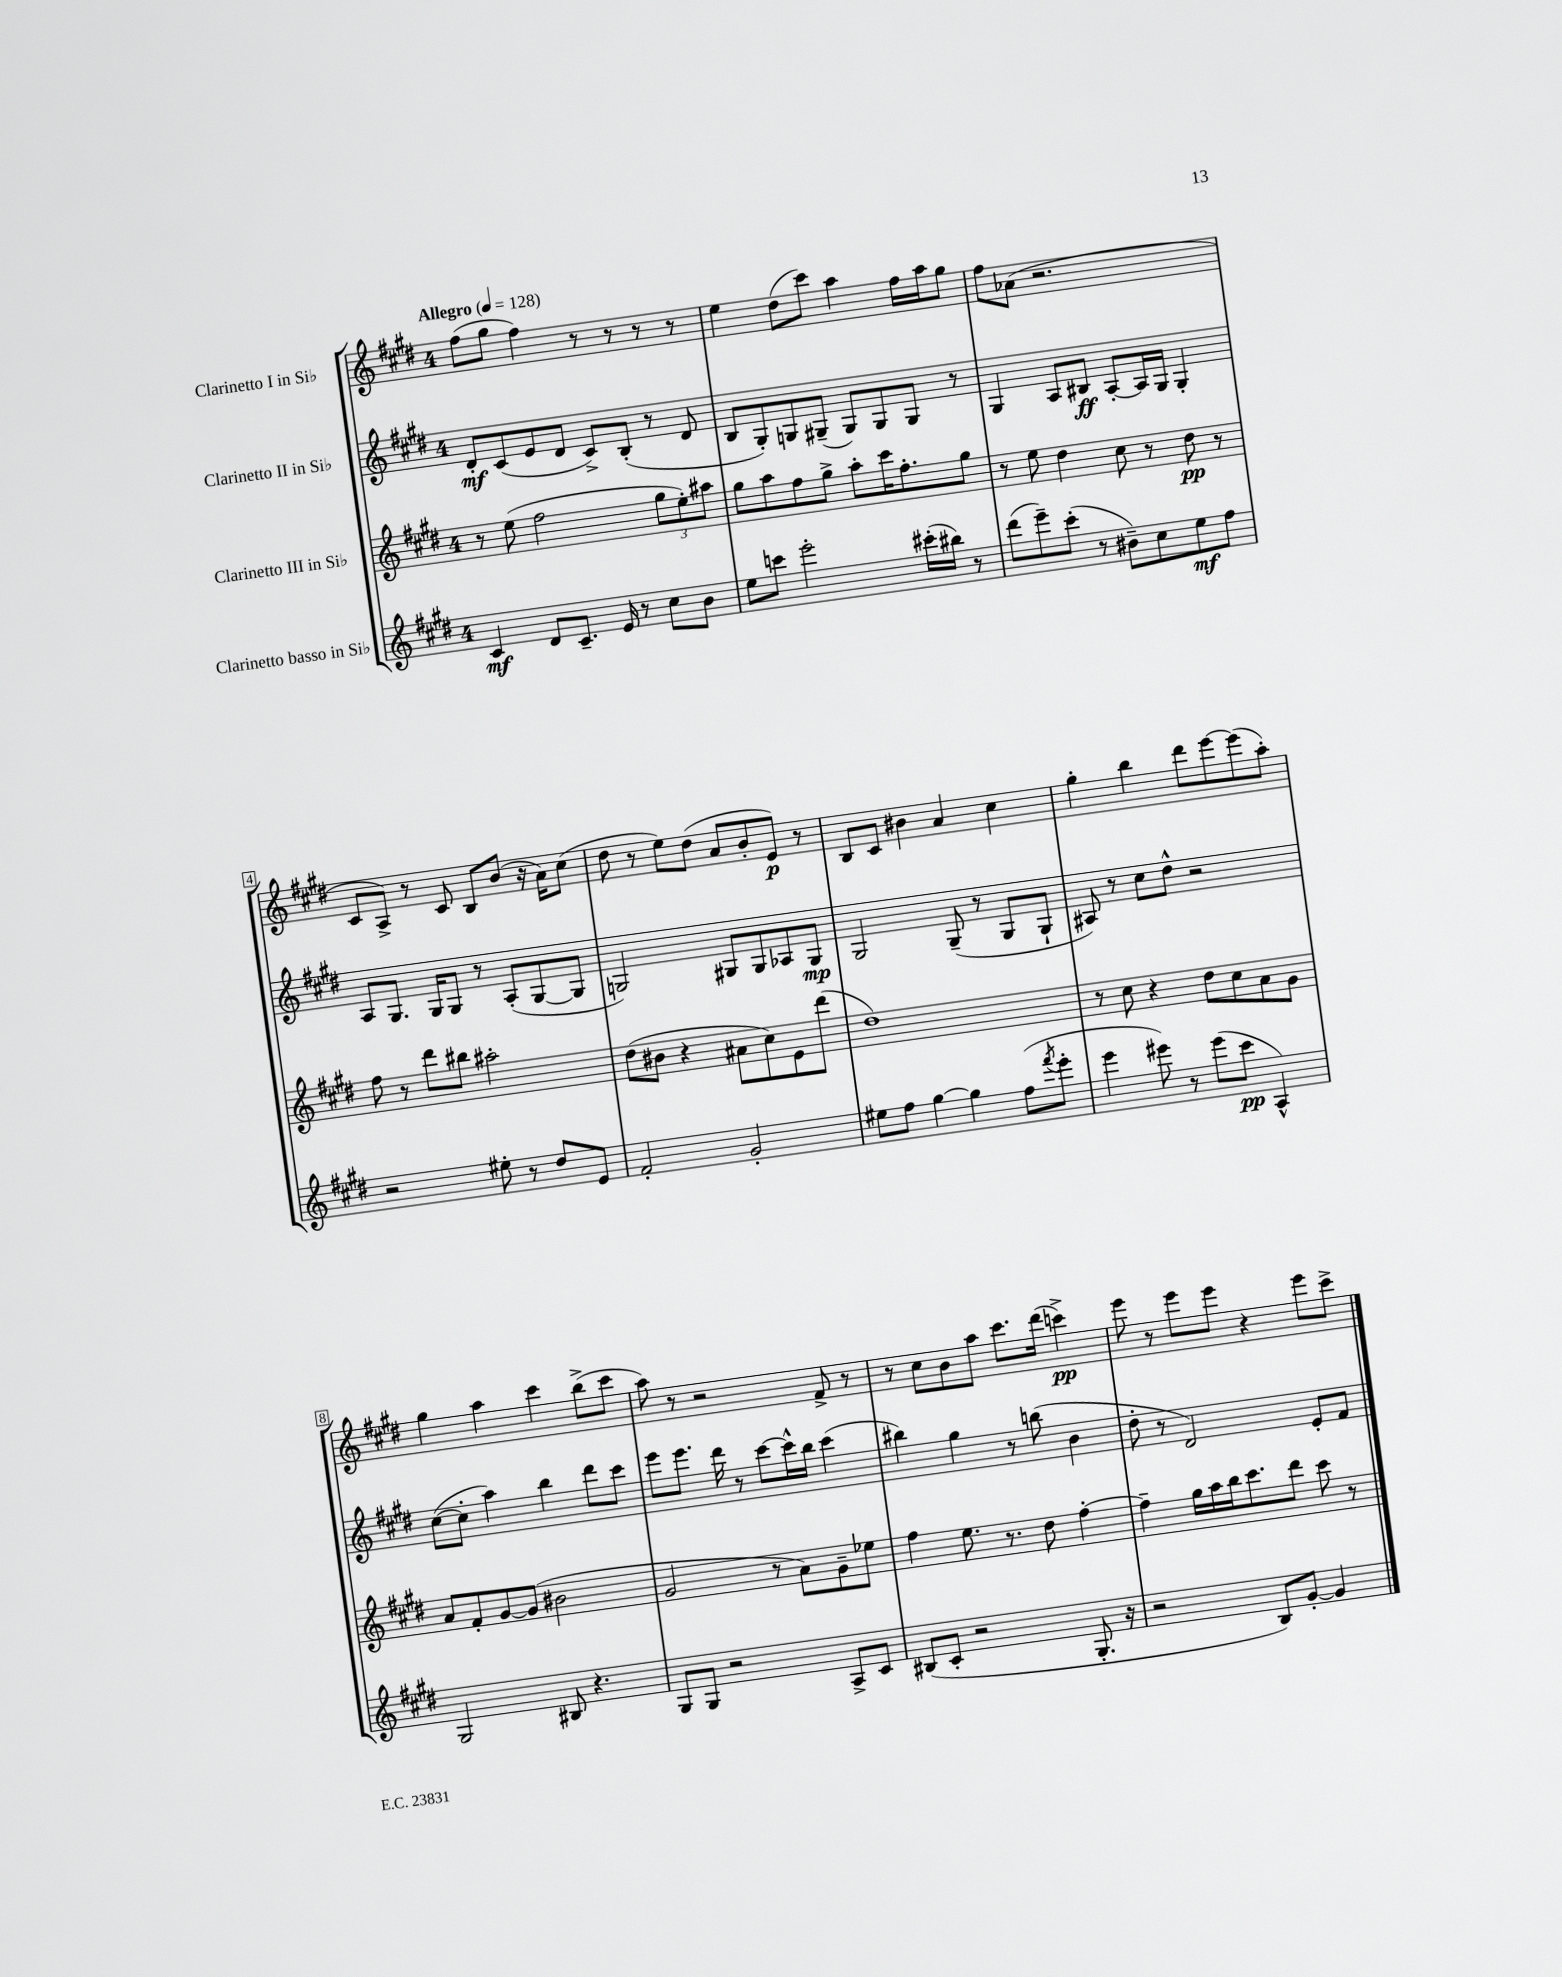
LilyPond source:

<<
\new StaffGroup <<
\new Staff = "s0" \with { instrumentName = "Clarinetto I in Sib" } {
    \clef treble \key e \major \once \override Staff.TimeSignature.style = #'single-digit \time 4/4 \tempo "Allegro" 4 = 128
    fis''8( gis''8 fis''4) r8 r8 r8 r8 |
    e''4 dis''8( cis'''8) a''4 fis''16 a''16 gis''8 |
    fis''8 aes'8( r2. |
    cis'8 a8->) r8 cis'8 b8 b'8( r16 a'16) cis''8( |
    dis''8 r8 e''8) dis''8( a'8 b'8-. e'8\p) r8 |
    b8 cis'8 bis'4 a'4 cis''4 |
    gis''4-. b''4 dis'''8 e'''8~ e'''8( a''8-.) |
    gis''4 a''4 cis'''4 b''8->( cis'''8 |
    a''8) r8 r2 fis'8-> r8 |
    r8 cis''8 b'8 a''8 cis'''8. dis'''16( c'''4->\pp) |
    e'''8 r8 e'''8 e'''8 r4 e'''8 cis'''8-> \bar "|." |
}
\new Staff = "s1" \with { instrumentName = "Clarinetto II in Sib" } {
    \clef treble \key e \major \once \override Staff.TimeSignature.style = #'single-digit \time 4/4
    dis'8-.\mf cis'8( e'8 dis'8 cis'8->) b8-.( r8 dis'8 |
    b8 gis8-.) g8 gis8--( gis8) gis8 gis8 r8 |
    gis4 a8 bis8\ff a8~-. a16 gis16 gis4-. |
    a8 gis8. gis16 gis8 r8 a8-.( gis8~ gis8 |
    g2) gis8 gis8 aes8 gis8\mp |
    gis2 gis8--( r8 gis8 gis8-! |
    ais8) r8 cis''8 dis''8-^ r2 |
    cis''8~( cis''8-. a''4) b''4 dis'''8 cis'''8 |
    e'''8 e'''8. dis'''16 r8 cis'''8~ cis'''16-^ b''16 cis'''4( |
    bis''4) gis''4 r8 b''8( b'4 |
    dis''8-. r8 dis'2) e'8-. fis'8 \bar "|." |
}
\new Staff = "s2" \with { instrumentName = "Clarinetto III in Sib" } {
    \clef treble \key e \major \once \override Staff.TimeSignature.style = #'single-digit \time 4/4
    r8 e''8( fis''2 \tuplet 3/2 { gis''8 e''8-.) ais''8 } |
    gis''8 a''8 fis''8 gis''8-> a''8-. cis'''16 fis''8.-. gis''8 |
    r8 e''8 dis''4 cis''8 r8 dis''8\pp r8 |
    fis''8 r8 dis'''8 bis''8 ais''2-. |
    dis''8( bis'8 r4 ais'8 cis''8) e'8 dis'''8( |
    dis''1) |
    r8 cis''8 r4 dis''8 cis''8 a'8 gis'8 |
    a'8 fis'8-. gis'8~ gis'8( bis'2 |
    gis'2 r8 a'8) gis'8-- ees''8 |
    fis''4 e''8. r8. dis''8 fis''4~-. |
    fis''4-- gis''16 a''16 b''16 cis'''8. dis'''8 cis'''8 r8 \bar "|." |
}
\new Staff = "s3" \with { instrumentName = "Clarinetto basso in Sib" } {
    \clef treble \key e \major \once \override Staff.TimeSignature.style = #'single-digit \time 4/4
    cis'4\mf dis'8 cis'8.-- e'16 r8 cis''8 b'8 |
    e''8 c'''8 e'''2-. cis'''16-.( bis''16) r8 |
    dis'''8( e'''8--) cis'''8-.( r8 bis'8--) cis''8 e''8\mf fis''8 |
    r2 eis''8-. r8 dis''8 e'8 |
    fis'2-. gis'2-. |
    eis''8 fis''8 gis''4~ gis''4 fis''8( \acciaccatura { fis'''8 } e'''8-. |
    e'''4 eis'''8) r8 eis'''8( cis'''8\pp a4-^) |
    gis2 bis8 r4. |
    gis8 gis8 r2 a8-> cis'8 |
    bis8( cis'8-. r2 gis8.-. r16 |
    r2 b8) gis'8~-. gis'4 \bar "|." |
}
>>
>>
\layout { \context { \Score \override BarNumber.stencil = #(make-stencil-boxer 0.1 0.3 ly:text-interface::print) } }
